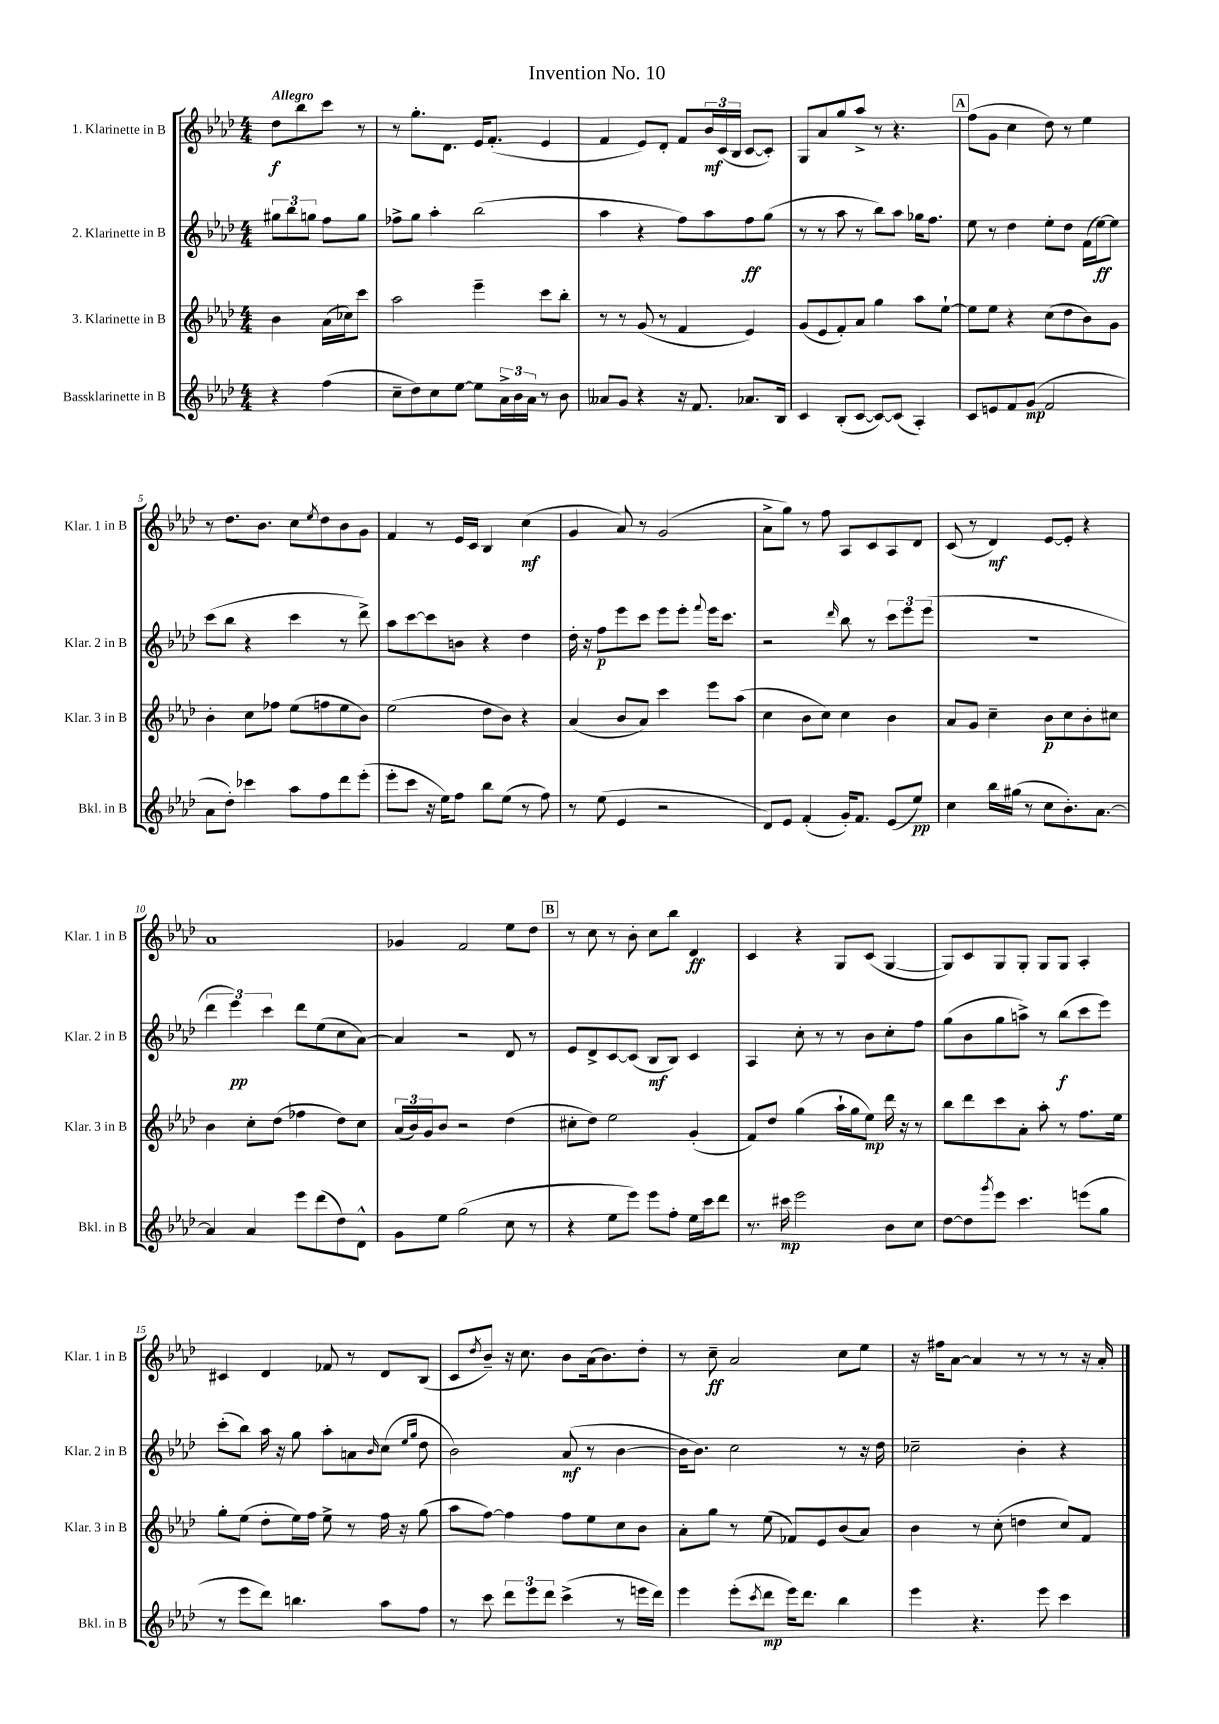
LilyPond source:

\header { title = "Invention No. 10" }
<<
\new StaffGroup <<
\new Staff = "s0" \with { instrumentName = "1. Klarinette in B" shortInstrumentName = "Klar. 1 in B" } {
    \clef treble \key aes \major \numericTimeSignature \time 4/4 \partial 2 \tempo "Allegro"
    des''8\f bes''8 c'''8 r8 |
    r8 g''8.-. des'8. ees'16 f'8.-.( ees'4 |
    f'4 ees'8) des'8-. f'8 \tuplet 3/2 { bes'16\mf c'16( bes16 } c'8~ c'8-.) |
    g8 aes'8 g''8 aes''8-> r8 r4. |
    \mark \markup { \box "A" } f''8( g'8 c''4 des''8) r8 ees''4 |
    r8 des''8. bes'8. c''8 \acciaccatura { ees''8 } des''8 bes'8 g'8 |
    f'4 r8 ees'16 c'16 bes4 c''4\mf( |
    g'4 aes'8) r8 g'2( |
    aes'8-> g''8) r8 f''8 aes8 c'8 aes8 des'8 |
    c'8( r8 des'4\mf) ees'8~ ees'8-. r4 |
    aes'1 |
    ges'4 f'2 ees''8 des''8 |
    \mark \markup { \box "B" } r8 c''8 r8 bes'8-. c''8 bes''8 des'4\ff |
    c'4 r4 g8 c'8( g4~ |
    g8) c'8 g8 g8-. g8 g8 aes4-. |
    cis'4 des'4 fes'8 r8 des'8 bes8( |
    c'8 \acciaccatura { des''8 } bes'8--) r16 c''8. bes'8 aes'16( bes'8.) des''8-. |
    r8 c''8--\ff aes'2 c''8 ees''8 |
    r16 fis''16 aes'8~ aes'4 r8 r8 r8 r16 aes'16-. \bar "|." |
}
\new Staff = "s1" \with { instrumentName = "2. Klarinette in B" shortInstrumentName = "Klar. 2 in B" } {
    \clef treble \key aes \major \numericTimeSignature \time 4/4 \partial 2
    \tuplet 3/2 { gis''8 bes''8 g''8 } f''8 g''8 |
    fes''8-> g''8 aes''4-. bes''2( |
    aes''4 r4 f''8) aes''8 f''8\ff g''8( |
    r8 r8 aes''8 r8 bes''8) aes''8 ges''16 f''8. |
    \mark \markup { \box "A" } ees''8 r8 des''4 ees''8-. des''8 f'16( ees''16~\ff) ees''8 |
    c'''8( bes''8 r4 c'''4 r8 des'''8->) |
    aes''8 c'''8~ c'''8 b'8 r4 des''4 |
    des''16-. r16 f''8\p ees'''8 c'''8 ees'''8 ees'''8-. \appoggiatura { f'''8 } ees'''16 c'''8. |
    r2 \grace { des'''16 } bes''8 r8 \tuplet 3/2 { c'''8 ees'''8 ees'''8( } |
    R1 |
    \tuplet 3/2 { des'''4 ees'''4\pp) c'''4 } des'''8 ees''8( c''8 aes'8~) |
    aes'4 r2 des'8 r8 |
    \mark \markup { \box "B" } ees'8 des'8-> c'8~ c'8( bes8\mf bes8) c'4 |
    aes4 c''8-. r8 r8 bes'8 c''8-. f''8 |
    g''8( bes'8 g''8 a''8->) r8 bes''8\f( c'''8 ees'''8) |
    c'''8-.( bes''8) aes''16 r16 g''8 aes''8-. a'8 \grace { bes'16 } c''8( \grace { ees''16 g''16 } des''8 |
    bes'2) aes'8\mf( r8 bes'4~ |
    bes'16 bes'8.) c''2 r8 r16 des''16 |
    ces''2-- bes'4-. r4 \bar "|." |
}
\new Staff = "s2" \with { instrumentName = "3. Klarinette in B" shortInstrumentName = "Klar. 3 in B" } {
    \clef treble \key aes \major \numericTimeSignature \time 4/4 \partial 2
    bes'4 aes'16( ces''16) c'''8 |
    aes''2 ees'''4-- c'''8 bes''8-. |
    r8 r8 g'8( r8 f'4 ees'4) |
    g'8( ees'8 f'8-.) aes'8 g''4 aes''8 ees''8~-! |
    \mark \markup { \box "A" } ees''8 ees''8 r4 c''8( des''8 bes'8) g'8 |
    bes'4-. c''8 fes''8 ees''8( f''8 ees''8 bes'8) |
    ees''2( des''8 bes'8) r4 |
    aes'4( bes'8 aes'8) c'''4 ees'''8 aes''8( |
    c''4 bes'8 c''8) c''4 bes'4 |
    aes'8 g'8 c''4-- bes'8\p c''8 bes'8-. cis''8 |
    bes'4 c''8-. des''8( fes''4 des''8) c''8 |
    \tuplet 3/2 { aes'16( bes'16) g'16 } bes'8 r2 des''4( |
    \mark \markup { \box "B" } cis''8-. des''8) ees''2 g'4-.( |
    f'8) des''8 g''4( aes''16-! g''16 ees''8\mp) des'''16 r16 r8 |
    bes''8 des'''8 c'''8 aes'8-. aes''8-. r8 f''8. ees''16 |
    g''8-. ees''8( des''8-. ees''16) f''16 ees''8-> r8 f''16 r16 g''8( |
    aes''8 f''8~) f''4 f''8 ees''8 c''8 bes'8 |
    aes'8-. g''8 r8 ees''8( fes'8) ees'8 bes'8( aes'8) |
    bes'4 r8 c''8-.( d''4 c''8) f'8 \bar "|." |
}
\new Staff = "s3" \with { instrumentName = "Bassklarinette in B" shortInstrumentName = "Bkl. in B" } {
    \clef treble \key aes \major \numericTimeSignature \time 4/4 \partial 2
    r4 f''4( |
    c''8-- des''8) c''8 ees''8~ ees''8 \tuplet 3/2 { aes'16-> bes'16 aes'16 } r8 bes'8 |
    aeses'8 g'8 r4 r16 f'8. aes'8. bes16 |
    c'4 bes8-.( c'8~ c'8~) c'8( aes4-.) |
    \mark \markup { \box "A" } c'8 e'8 f'8 g'8\mp( f'2 |
    aes'8 des''8-.) ces'''4 aes''8 f''8 des'''8 ees'''8-.( |
    ees'''8-. c'''8 r16 ees''16) f''8 bes''8 ees''8( r8 f''8) |
    r8 ees''8( ees'4 r2 |
    des'8) ees'8 f'4-.( g'16-.) f'8. ees'8( ees''8\pp) |
    c''4 bes''16 gis''16( r8 c''8 bes'8.-.) aes'8.~ |
    aes'4 aes'4 ees'''8 des'''8( des''8) des'8-^ |
    g'8 ees''8 g''2( c''8 r8 |
    \mark \markup { \box "B" } r4 ees''8 ees'''8) ees'''8 f''8-. ees''16 c'''16 des'''8 |
    r8. cis'''16\mp ees'''2 bes'8 c''8 |
    des''8~ des''8 \acciaccatura { g'''8 } ees'''8 c'''4. e'''8( g''8 |
    r8 ees'''8 des'''8) b''4. aes''8 f''8 |
    r8 c'''8 \tuplet 3/2 { des'''8 ees'''8 des'''8 } c'''4->( r8 e'''16 des'''16) |
    ees'''4 ees'''8-.( \acciaccatura { c'''8 } des'''8\mp ees'''16) des'''8. bes''4 |
    ees'''4 r4. ees'''8 c'''4 \bar "|." |
}
>>
>>
